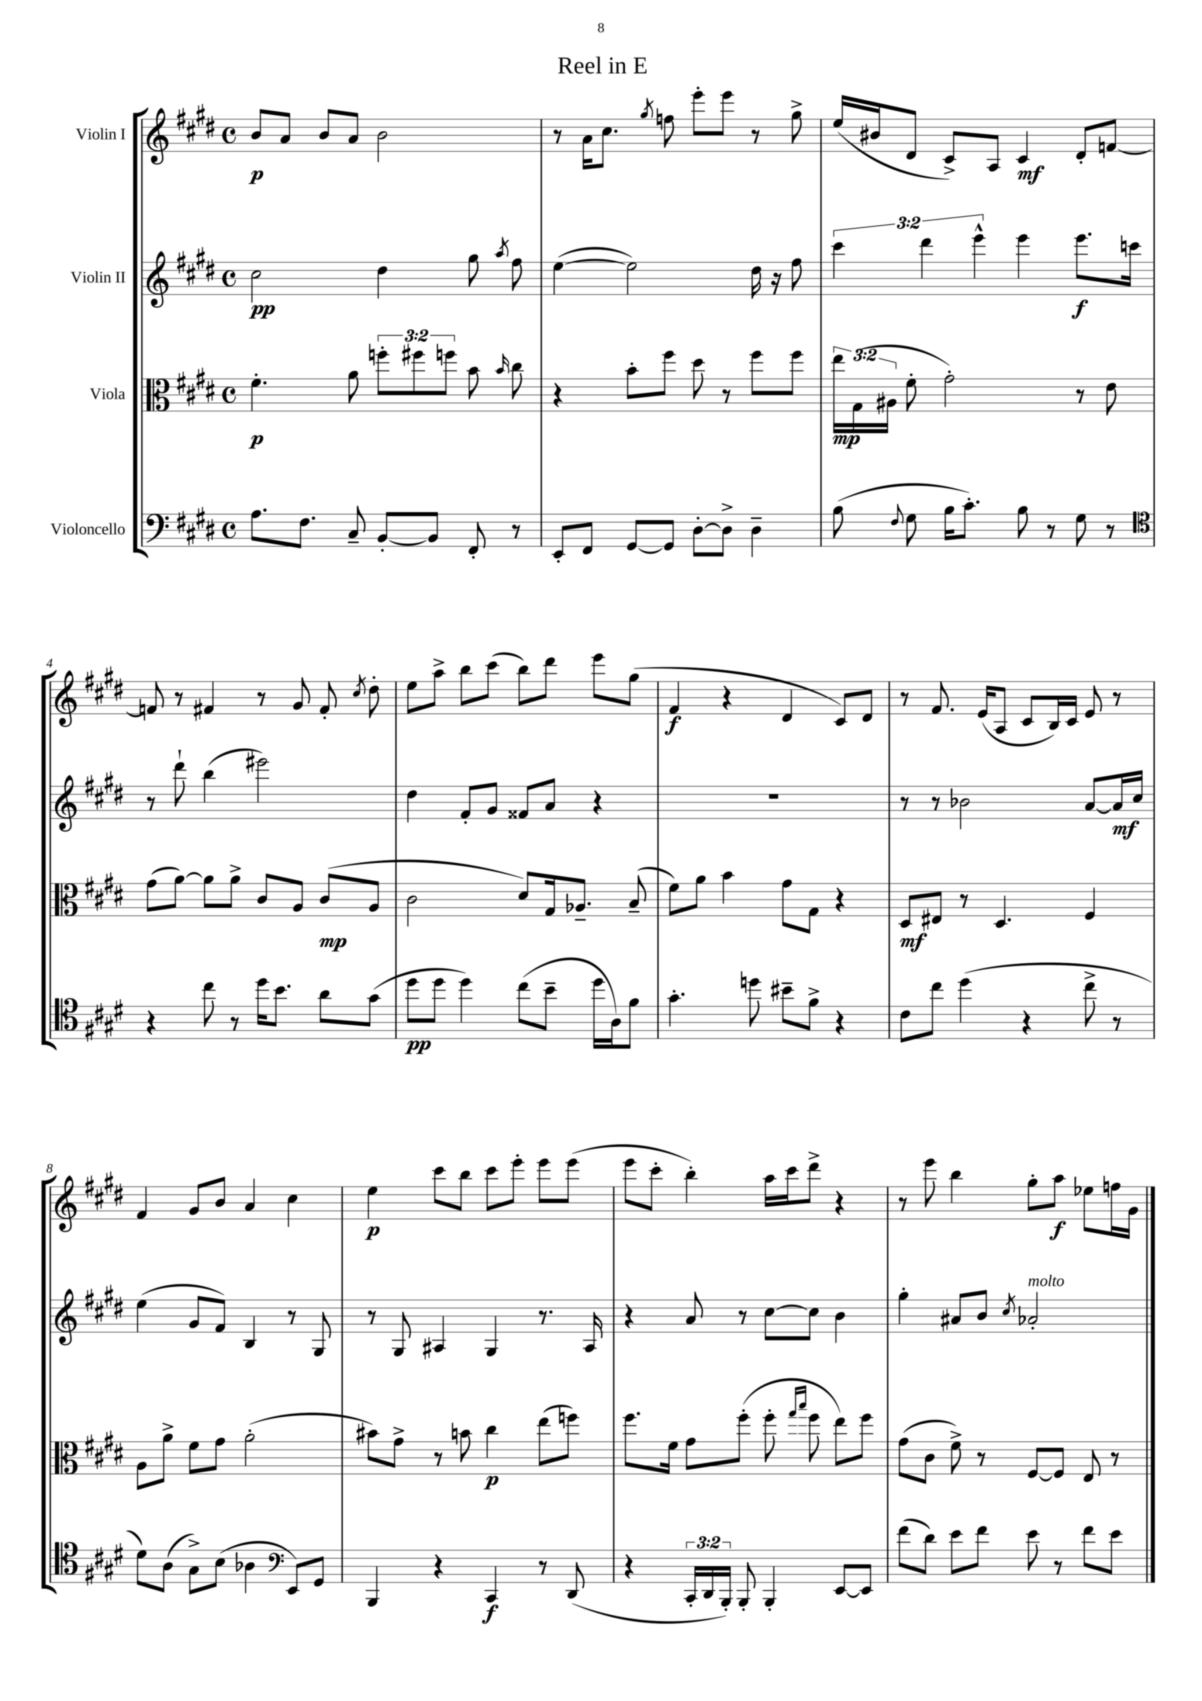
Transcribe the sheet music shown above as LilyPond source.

\header { title = "Reel in E" }
<<
\new StaffGroup <<
\new Staff = "s0" \with { instrumentName = "Violin I" } {
    \clef treble \key e \major \defaultTimeSignature \time 4/4
    \autoBeamOff b'8[\p a'8] b'8[ a'8] b'2 |
    r8 a'16[ cis''8.] \acciaccatura { gis''8 } f''8 e'''8[-. e'''8] r8 gis''8-> |
    e''16[( bis'16 dis'8] cis'8[->) a8] cis'4\mf dis'8[-. f'8]~ |
    f'8 r8 fis'4 r8 gis'8 fis'8-. \acciaccatura { cis''8 } dis''8-. |
    e''8[ a''8]-> b''8[ cis'''8]( b''8[) dis'''8] e'''8[ gis''8]( |
    fis'4\f r4 dis'4 cis'8[) dis'8] |
    r8 fis'8. e'16[( a8] cis'8[ b16) cis'16] e'8 r8 |
    fis'4 gis'8[ b'8] a'4 cis''4 |
    e''4\p cis'''8[ b''8] cis'''8[ e'''8]-. e'''8[ e'''8]( |
    e'''8[ cis'''8]-. b''4-.) a''16[ cis'''16 dis'''8]-> r4 |
    r8 e'''8 b''4 gis''8[-. a''8]\f ees''8[ f''16 gis'16] \bar "|." |
}
\new Staff = "s1" \with { instrumentName = "Violin II" } {
    \clef treble \key e \major \defaultTimeSignature \time 4/4 \override Staff.TupletNumber.text = #tuplet-number::calc-fraction-text
    \autoBeamOff cis''2\pp dis''4 gis''8 \acciaccatura { a''8 } fis''8 |
    e''4~( e''2) dis''16 r16 fis''8 |
    \tuplet 3/2 { cis'''4 dis'''4 e'''4-^ } e'''4 e'''8.[\f c'''16] |
    r8 dis'''8-! b''4( eis'''2) |
    dis''4 fis'8[-. gis'8] fisis'8[ a'8] r4 |
    R1 |
    r8 r8 bes'2 a'8[~ a'16\mf cis''16] |
    e''4( gis'8[ fis'8]) b4 r8 gis8 |
    r8 gis8 ais4 gis4 r8. ais16 |
    r4 a'8 r8 cis''8[~ cis''8] b'4 |
    gis''4-. ais'8[ b'8] \acciaccatura { cis''8 } aes'2-.^\markup { \italic "molto" } \bar "|." |
}
\new Staff = "s2" \with { instrumentName = "Viola" } {
    \clef alto \key e \major \defaultTimeSignature \time 4/4 \override Staff.TupletNumber.text = #tuplet-number::calc-fraction-text
    \autoBeamOff fis'4.-.\p a'8 \tuplet 3/2 { f''8[-. fis''8 f''8] } b'8 \grace { b'16 } cis''8 |
    r4 b'8[-. fis''8] dis''8 r8 fis''8[ fis''8] |
    \tuplet 3/2 { e''16[\mp gis16( ais16] } fis'8-. gis'2-.) r8 e'8 |
    gis'8[( a'8]~) a'8[ a'8]-> cis'8[ a8] cis'8[\mp( a8] |
    cis'2 dis'8[) gis16 aes8.]-- b8--( |
    fis'8[) a'8] b'4 gis'8[ gis8] r4 |
    dis8[\mf eis8] r8 dis4. fis4 |
    a8[ a'8]-> fis'8[ gis'8] a'2-.( |
    bis'8[) gis'8]-> r8 b'8 cis''4\p e''8[( f''8]) |
    fis''8.[ fis'16] gis'8[ fis''8]-.( fis''8-. \grace { gis''16[ b''16] } fis''8 e''8[) fis''8] |
    gis'8[( cis'8] fis'8->) r8 fis8[~ fis8] e8 r8 \bar "|." |
}
\new Staff = "s3" \with { instrumentName = "Violoncello" } {
    \clef bass \key e \major \defaultTimeSignature \time 4/4 \override Staff.TupletNumber.text = #tuplet-number::calc-fraction-text
    \autoBeamOff a8.[ fis8.] cis8-- b,8[~-. b,8] fis,8-. r8 |
    e,8[-. fis,8] gis,8[~ gis,8] dis8[~-. dis8]-> dis4-- |
    b8( \appoggiatura { fis8 } gis8 b16[ cis'8.]-.) b8 r8 gis8 r8 |
    \clef tenor r4 cis''8 r8 dis''16[ b'8.] a'8[ gis'8]( |
    dis''8[\pp dis''8] dis''4) cis''8[( b'8]-- dis''16[ a16) fis'8] |
    gis'4.-. d''8 bis'8[-- fis'8]-> r4 |
    cis'8[ cis''8] dis''4( r4 cis''8-> r8 |
    dis'8[) a8]( gis8[->) b8]( aes4 \clef bass e,8[) gis,8] |
    b,,4 r4 cis,4\f r8 dis,8( |
    r4 \tuplet 3/2 { cis,16[-. dis,16 b,,16]-.) } b,,8-. b,,4-. e,8[~ e,8] |
    fis'8[( dis'8]) e'8[ fis'8] e'8 r8 fis'8[ e'8] \bar "|." |
}
>>
>>
